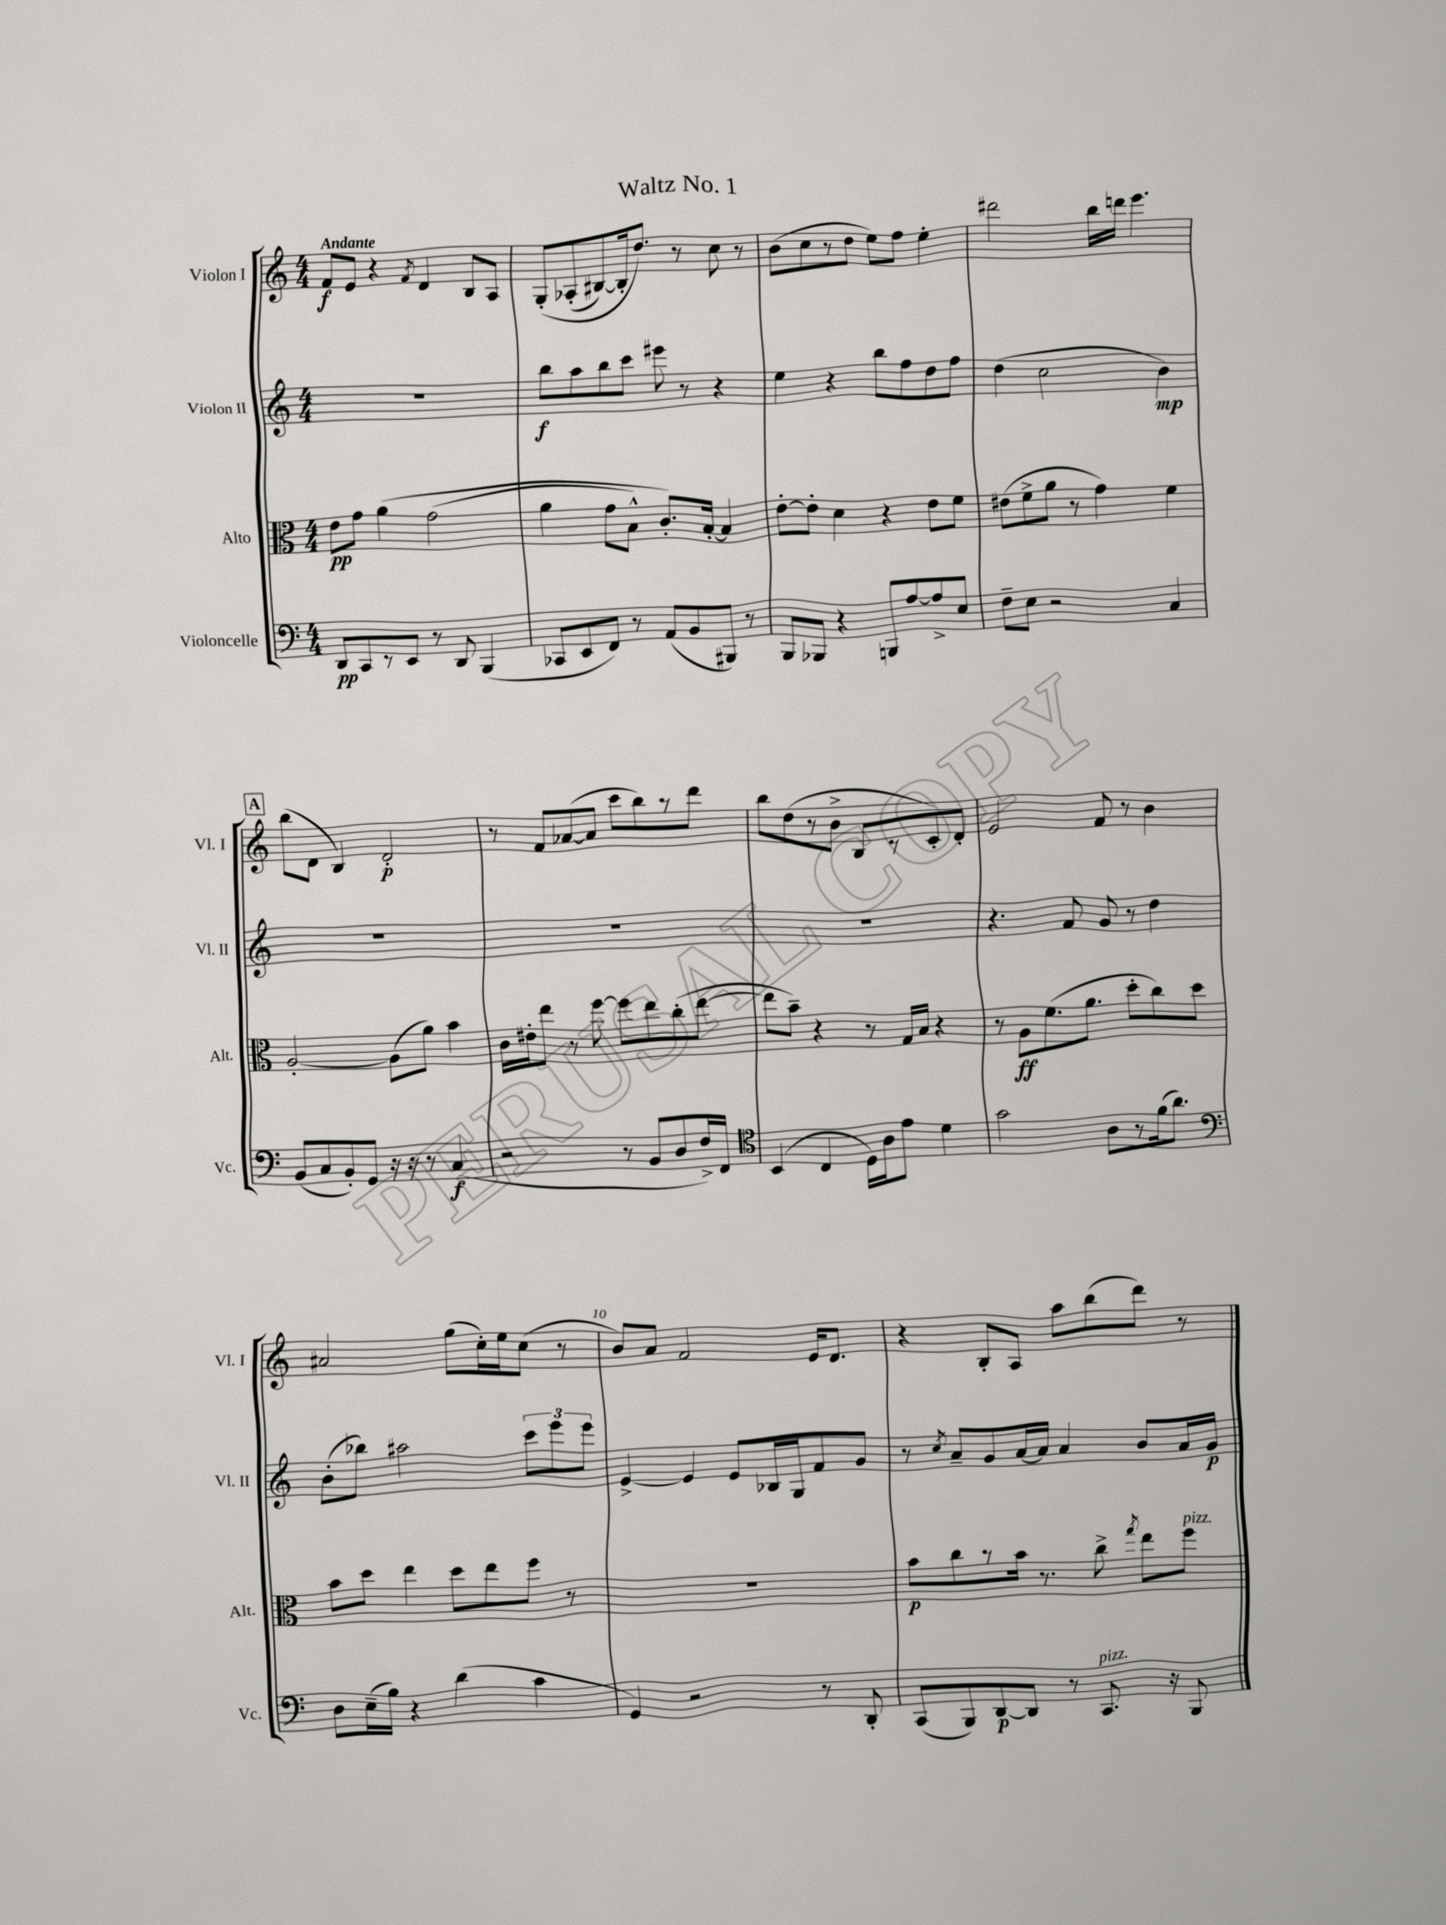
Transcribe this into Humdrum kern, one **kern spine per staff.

**kern	**kern	**kern	**kern
*staff4	*staff3	*staff2	*staff1
*clefF4	*clefC3	*clefG2	*clefG2
*k[]	*k[]	*k[]	*k[]
*M4/4	*M4/4	*M4/4	*M4/4
8DD	8e	1r	8f
8CC	8g	.	8e
8r	&(4a	.	4r
8EE	.	.	.
.	.	.	8qf
8r	(2g	.	4d
8DD	.	.	.
(4BBB	.	.	8B
.	.	.	8A
=	=	=	=
8CC-	4a	8bb	&(8G'
8EE	.	8aa	(8A-'
8FF)	8g	8bb	[8B#)
8r	8B^^)	8ccc	16B#']
.	.	.	8.dd&)
(8AA	8.c'&)	8eee#	.
8BB	.	8r	8r
.	[16B'	.	.
8BBB#)	4B]	4r	8cc
8r	.	.	8r
=	=	=	=
8BBB	[8e'	4ee	(8b
8BBB-	8e']	.	8cc
4r	4d	4r	8r
.	.	.	8dd
8BBB	4r	8bb	8ee)
[8A	.	8ff	8ff
8A^]	8e	8dd	4ee'
8E	8f	8ff	.
=	=	=	=
8F~	(8e#	(4dd	2ddd#
8E	8f^	.	.
2r	8a	2cc	.
.	8r	.	.
.	4g)	.	16bb
.	.	.	16ddd
.	.	.	4.eee
4C	4f	4b)	.
=	=	=	=
(8BB	[2A'	1r	(8bb
8C	.	.	8d
8BB')	.	.	4B)
8GG	.	.	.
16r	(8A]	.	2d'
16r	.	.	.
8r	8a)	.	.
(4C	4b	.	.
=	=	=	=
2r	16c	1r	8r
.	16e#'	.	.
.	8ee	.	8f
.	8r	.	([8a-
.	[8ff	.	8a-]
8r	8ff]	.	8ccc
8BB	8ee	.	8bb)
8D	(8cc'	.	8r
16F^)	[8ee	.	8ddd
16FF	.	.	.
=	=	=	=
*clefC4	*	*	*
(4BB	8ee]	1r	8bb
.	8b~)	.	(8dd
4C	4r	.	8r
.	.	.	8b^
16D)	8r	.	8B
16A	.	.	.
8e	16G	.	8r
.	16B	.	.
4d	4r	.	8c')
.	.	.	8d'
=	=	=	=
2g	8r	4.r	2e
.	8A	.	.
.	(8.f	.	.
.	.	8f	.
.	8.a	.	.
8A	.	8g	8f
8r	8dd'	8r	8r
(16f	8cc)	4dd	4b
8.a)	.	.	.
.	8dd	.	.
=	=	=	=
*clefF4	*	*	*
8D	8b	(8b'	2a#
(16E~	8dd	8bb-)	.
16B)	.	.	.
4r	4ee	2aa#	.
(4d	8dd	.	(8gg
.	8ee	.	16cc')
.	.	.	16ee
4c	8ff	12ccc	(8cc
.	.	12eee	.
.	8r	.	8r
.	.	12eee	.
=	=	=	=
4GG)	1r	[4e^	8b)
.	.	.	8a
2r	.	4e]	2f
.	.	8e	.
.	.	16B-	.
.	.	16G	.
8r	.	8f	16e
.	.	.	8.d
8DD'	.	8g	.
=	=	=	=
(8CC	8b	8r	4r
.	.	8qcc	.
8BBB)	8cc	8a~	.
[8DD	8r	8g	8B'
8DD]	16b	[16a	8A
.	8.r	16a]	.
8r	.	4a	8aa
8.CC	8cc^	.	(8bb
.	8qgg	.	.
.	8ee	8b	8ddd)
16r	.	.	.
8BBB	8ff	16a	8r
.	.	16g	.
==	==	==	==
*-	*-	*-	*-
